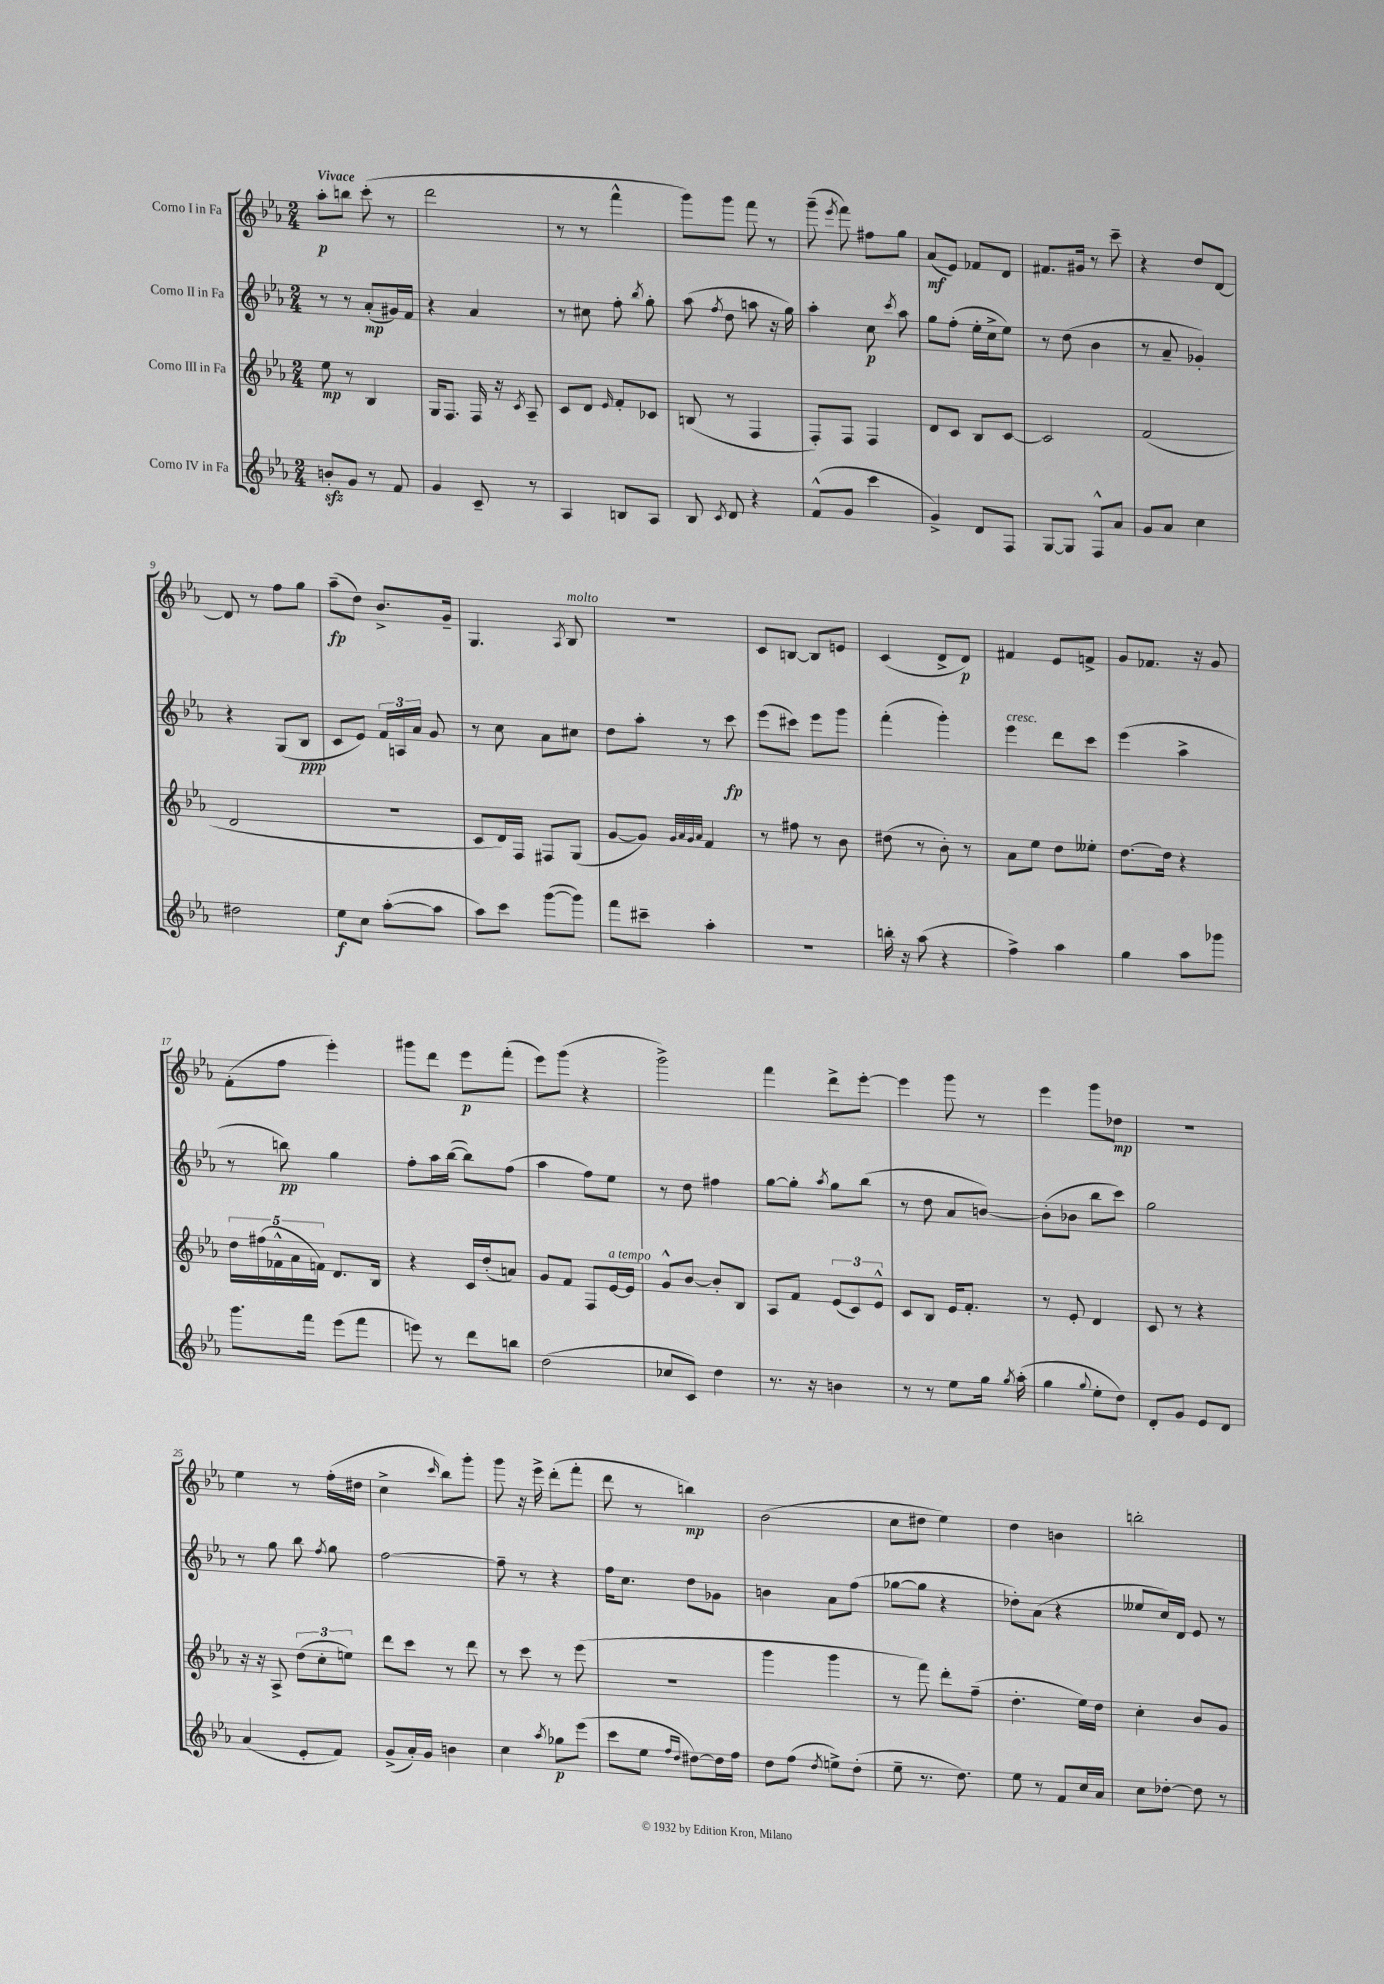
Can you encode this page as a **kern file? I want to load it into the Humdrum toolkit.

**kern	**dynam	**kern	**dynam	**kern	**dynam	**kern	**dynam
*part4	*part4	*part3	*part3	*part2	*part2	*part1	*part1
*staff4	*staff4	*staff3	*staff3	*staff2	*staff2	*staff1	*staff1
*I"Corno IV in Fa	*	*I"Corno III in Fa	*	*I"Corno II in Fa	*	*I"Corno I in Fa	*
*clefG2	*	*clefG2	*	*clefG2	*	*clefG2	*
*k[b-e-a-]	*	*k[b-e-a-]	*	*k[b-e-a-]	*	*k[b-e-a-]	*
*M2/4	*	*M2/4	*	*M2/4	*	*M2/4	*
=1	=1	=1	=1	=1	=1	=1	=1
!	!	!	!	!	!	!LO:TX:a:B:t=Vivace	!
8bnzz'/L	.	8ee-\	mp	8r	.	8aa-'\L	p
8g/J	.	8r	.	8r	.	8bbn\J	.
8r	.	4B-/	.	(8a-'/L	mp	(8ccc'\	.
8f/	.	.	.	16g#X/L)	.	8r	.
.	.	.	.	16f/JJ	.	.	.
=2	=2	=2	=2	=2	=2	=2	=2
4g/	.	16G/KL	.	4r	.	2ddd\	.
.	.	8.F/J	.	.	.	.	.
8c~/	.	16F/	.	4a-/	.	.	.
.	.	16r	.	.	.	.	.
.	.	8qc/	.	.	.	.	.
8r	.	8A-~/	.	.	.	.	.
=3	=3	=3	=3	=3	=3	=3	=3
4A-/	.	8c/L	.	8r	.	8r	.
.	.	8d/J	.	8cc#X\	.	8r	.
.	.	16qqe-/	.	.	.	.	.
8Bn/L	.	8f'/L	.	8ff'\	.	4fff^^\	.
.	.	.	.	8qbb-/	.	.	.
8A-/J	.	8c-X/J	.	8gg'\	.	.	.
=4	=4	=4	=4	=4	=4	=4	=4
8B-/	.	(8Bn/	.	(8aa-\	.	8ggg\L)	.
8qc/	.	.	.	8qff/	.	.	.
8d/	.	8r	.	8dd\	.	8ggg\J	.
4r	.	4F/	.	8aan\	.	8fff\	.
.	.	.	.	16r	.	8r	.
.	.	.	.	16gg\)	.	.	.
=5	=5	=5	=5	=5	=5	=5	=5
(8f^^/L	.	8F'/L)	.	4aa-'\	.	(8ggg~\	.
.	.	.	.	.	.	8qeee-/	.
8g/J	.	8F/J	.	.	.	8fff\)	.
4ccc\	.	4F/	.	8cc\	p	8ff#X\L	.
.	.	.	.	8qccc/	.	.	.
.	.	.	.	8aa-\	.	8gg\J	.
=6	=6	=6	=6	=6	=6	=6	=6
4g^/)	.	8d/L	.	8gg\L	.	(8a-/L	mf
.	.	8c/J	.	(8ff'\J	.	8e-/J)	.
8d/L	.	8B-/L	.	16ee-'\LL	.	8f-X/L	.
.	.	.	.	16cc^\J	.	.	.
8F/J	.	[8c/J	.	8ee-\J)	.	8d/J	.
=7	=7	=7	=7	=7	=7	=7	=7
[8G/L	.	2c/]	.	8r	.	8.f#X/L	.
8G/J]	.	.	.	(8dd\	.	.	.
.	.	.	.	.	.	16g#X/Jk	.
8F^^/L	.	.	.	4b-\	.	8r	.
8a-/J	.	.	.	.	.	8ccc~\	.
=8	=8	=8	=8	=8	=8	=8	=8
8g/L	.	(2f/	.	8r	.	4r	.
8a-/J	.	.	.	8a-~/	.	.	.
4cc\	.	.	.	4g-X'/)	.	8dd/L	.
.	.	.	.	.	.	[8d/J	.
!!LO:LB:g=z
=9	=9	=9	=9	=9	=9	=9	=9
2dd#X\	.	2d/	.	4r	.	8d/]	.
.	.	.	.	.	.	8r	.
.	.	.	.	(8G/L	.	8ff\L	.
.	.	.	.	8B-/J	ppp	8gg\J	.
=10	=10	=10	=10	=10	=10	=10	=10
8ee-\L	f	2r	.	8c/L	.	(8aa-~\L	fp
8cc\J	.	.	.	8e-/J)	.	8dd\J)	.
([8aa-'\L	.	.	.	24f/LL	.	8.b-^/L	.
.	.	.	.	24An/	.	.	.
.	.	.	.	24a-/JJ	.	.	.
8aa-\J]	.	.	.	8g/	.	.	.
.	.	.	.	.	.	16g~/Jk	.
=11	=11	=11	=11	=11	=11	=11	=11
8aa-\L)	.	8c/L	.	8r	.	4.G/	.
8ccc\J	.	16d/L)	.	8cc\	.	.	.
.	.	16F/JJ	.	.	.	.	.
([8ggg\L	.	8F#X/L	.	8a-\L	.	.	.
.	.	.	.	.	.	8qA-/	.
!	!	!	!	!	!	!LO:TX:a:i:t=molto	!
8ggg\J])	.	(8G/J	.	8cc#X\J	.	8B-/	.
=12	=12	=12	=12	=12	=12	=12	=12
8fff\L	.	[8g/L	.	8dd\L	.	2r	.
8ccc#X~\J	.	8g/J])	.	8aa-'\J	.	.	.
.	.	32qqg/LLL	.	.	.	.	.
.	.	32qqa-/	.	.	.	.	.
.	.	32qqg/	.	.	.	.	.
.	.	32qqa-/JJJ	.	.	.	.	.
4aa-'\	.	4f/	.	8r	.	.	.
.	.	.	.	8ccc\	fp	.	.
=13	=13	=13	=13	=13	=13	=13	=13
2r	.	8r	.	(8eee-\L	.	8c/L	.
.	.	8ff#X\	.	8ccc#X\J)	.	[8Bn/J	.
.	.	8r	.	8eee-\L	.	8B/L]	.
.	.	8b-\	.	8ggg\J	.	8en/J	.
=14	=14	=14	=14	=14	=14	=14	=14
16bbn'\	.	(8dd#X\	.	(4fff'\	.	(4c/	.
16r	.	.	.	.	.	.	.
(8aa-\	.	8r	.	.	.	.	.
4r	.	8b-'\)	.	4ggg'\)	.	8d^/L	.
.	.	8r	.	.	.	8d/J)	p
=15	=15	=15	=15	=15	=15	=15	=15
!	!	!	!	!LO:TX:a:i:t=cresc.	!	!	!
4ff^\)	.	8a-\L	.	4eee-\	.	4f#X/	.
.	.	8ee-\J	.	.	.	.	.
4aa-\	.	8dd\L	.	8ddd\L	.	8e-/L	.
.	.	8ee--X'\J	.	8ccc\J	.	8fn^/J	.
=16	=16	=16	=16	=16	=16	=16	=16
4gg\	.	[8.dd\L	.	(4eee-\	.	8g/L	.
.	.	.	.	.	.	8.f-X/J	.
.	.	16dd\Jk]	.	.	.	.	.
8aa-\L	.	4r	.	4aa-^\	.	.	.
.	.	.	.	.	.	16r	.
8ggg-X\J	.	.	.	.	.	8g/	.
!!LO:LB:g=z
=17	=17	=17	=17	=17	=17	=17	=17
8.ggg\L	.	20dd\LL	.	8r	.	(8f'\L	.
.	.	(20ff#X\	.	.	.	.	.
.	.	20f-X^^\	.	.	.	.	.
.	.	.	.	8bbn\)	pp	8ff\J	.
.	.	20a-\	.	.	.	.	.
16fff\Jk	.	.	.	.	.	.	.
.	.	20fn\JJ)	.	.	.	.	.
(8eee-\L	.	8.d/L	.	4gg\	.	4eee-'\)	.
8fff\J	.	.	.	.	.	.	.
.	.	16B-/Jk	.	.	.	.	.
=18	=18	=18	=18	=18	=18	=18	=18
8eeen\)	.	4r	.	8ff'\L	.	8ggg#X\L	.
8r	.	.	.	16aa-\L	.	8ddd\J	.
.	.	.	.	([16bb-\JJ	.	.	.
8ddd\L	.	16c/LL	.	8bb-\L])	.	8eee-\L	p
.	.	(16dd'/J	.	.	.	.	.
8bbn\J	.	8an/J)	.	(8ff\J	.	(8fff'\J	.
=19	=19	=19	=19	=19	=19	=19	=19
(2dd\	.	8g/L	.	4aa-\	.	8eee-\L)	.
.	.	8f/J	.	.	.	(8ggg\J	.
.	.	8F/L	.	8ff\L)	.	4r	.
!	!	!LO:TX:a:i:t=a tempo	!	!	!	!	!
.	.	[16e-/L	.	8ee-\J	.	.	.
.	.	16e-/JJ]	.	.	.	.	.
=20	=20	=20	=20	=20	=20	=20	=20
8cc-X/L	.	8g^^/L	.	8r	.	2ggg^\)	.
8c/J)	.	[8b-/J	.	8dd\	.	.	.
4dd\	.	8b-'/L]	.	4ff#X\	.	.	.
.	.	8B-/J	.	.	.	.	.
=21	=21	=21	=21	=21	=21	=21	=21
8.r	.	8A-/L	.	[8gg\L	.	4fff\	.
.	.	8f/J	.	8gg'\J]	.	.	.
16r	.	.	.	.	.	.	.
.	.	.	.	8qaa-/	.	.	.
4bn\	.	(12e-/L	.	8gg\L	.	8ddd^\L	.
.	.	12c/)	.	.	.	.	.
.	.	.	.	(8bb-\J	.	[8eee-'\J	.
.	.	12e-^^/J	.	.	.	.	.
=22	=22	=22	=22	=22	=22	=22	=22
8r	.	8c/L	.	8r	.	4eee-\]	.
8r	.	8B-/J	.	8dd\	.	.	.
8ee-\L	.	16e-/KL	.	8a-/L	.	8ggg\	.
.	.	8.f'/J	.	.	.	.	.
16gg\Jk	.	.	.	[8bn/J)	.	8r	.
8qgg/	.	.	.	.	.	.	.
(16aa-'\	.	.	.	.	.	.	.
=23	=23	=23	=23	=23	=23	=23	=23
4gg\	.	8r	.	(8b'\L]	.	4eee-\	.
.	.	8e-'/	.	8b-X\J	.	.	.
8qqgg/	.	.	.	.	.	.	.
8ee-'\L	.	4d/	.	8bb-\L	.	8ggg\L	.
8dd\J)	.	.	.	8ccc\J)	.	8dd-X\J	mp
=24	=24	=24	=24	=24	=24	=24	=24
8d'/L	.	8c/	.	2gg\	.	2r	.
8g/J	.	8r	.	.	.	.	.
8e-/L	.	4r	.	.	.	.	.
8d/J	.	.	.	.	.	.	.
!!LO:LB:g=z
=25	=25	=25	=25	=25	=25	=25	=25
(4a-/	.	16r	.	8r	.	4ee-\	.
.	.	16r	.	.	.	.	.
.	.	8A-^/	.	8gg\	.	.	.
8e-'/L	.	(12dd\L	.	8bb-\	.	8r	.
.	.	12cc'\	.	.	.	.	.
.	.	.	.	8qff/	.	.	.
8f/J)	.	.	.	8gg\	.	(16ff'\LL	.
.	.	12een\J)	.	.	.	.	.
.	.	.	.	.	.	16dd#X\JJ	.
=26	=26	=26	=26	=26	=26	=26	=26
(8g^/L	.	8ddd\L	.	[2ff\	.	4cc^\	.
16a-'/L)	.	8ccc\J	.	.	.	.	.
16g/JJ	.	.	.	.	.	.	.
.	.	.	.	.	.	16qqccc/	.
4bn\	.	8r	.	.	.	8bb-\L)	.
.	.	8ddd\	.	.	.	8ggg'\J	.
=27	=27	=27	=27	=27	=27	=27	=27
4cc\	.	8r	.	8ff~\]	.	8ggg\	.
.	.	8ccc\	.	8r	.	16r	.
.	.	.	.	.	.	16eee-^\	.
8qaa-/	.	.	.	.	.	.	.
8gg-X\L	p	8r	.	4r	.	(8ddd'\L	.
(8eee-\J	.	(8eee-\	.	.	.	8fff'\J	.
=28	=28	=28	=28	=28	=28	=28	=28
8ccc\L	.	2r	.	16ff\KL	.	8ddd\	.
.	.	.	.	8.cc\J	.	.	.
8ee-\J	.	.	.	.	.	8r	.
16qqff/LL	.	.	.	.	.	.	.
16qqdd/JJ	.	.	.	.	.	.	.
[8dd#X\L)	.	.	.	8dd\L	.	4bbn\)	mp
16dd#\L]	.	.	.	8g-X\J	.	.	.
16ff\JJ	.	.	.	.	.	.	.
=29	=29	=29	=29	=29	=29	=29	=29
8dd\L	.	4ggg\	.	4bn\	.	(2b-\	.
(8ff\J	.	.	.	.	.	.	.
8qdd/	.	.	.	.	.	.	.
8een^\L)	.	4ggg\	.	8a-\L	.	.	.
(8dd'\J	.	.	.	(8ff\J	.	.	.
=30	=30	=30	=30	=30	=30	=30	=30
8ee-~\	.	8r	.	[8gg-X\L	.	8cc\L	.
8.r	.	8fff\)	.	8gg-\J]	.	8dd#X\J	.
.	.	8ddd'\L	.	4r	.	4ee-\)	.
8.dd\)	.	.	.	.	.	.	.
.	.	(8ff~\J	.	.	.	.	.
=31	=31	=31	=31	=31	=31	=31	=31
8ee-\	.	4.dd'\	.	8dd-X'\L)	.	4dd\	.
8r	.	.	.	(8a-\J	.	.	.
8f/L	.	.	.	4r	.	4bn\	.
16cc/L	.	16ee-\LL)	.	.	.	.	.
16a-/JJ	.	16dd\JJ	.	.	.	.	.
=32	=32	=32	=32	=32	=32	=32	=32
8cc\L	.	4cc'\	.	8ee--X/L	.	2bbn'\	.
[8dd-X'\J	.	.	.	16cc/L)	.	.	.
.	.	.	.	16d/JJ	.	.	.
8dd-\]	.	8b-/L	.	8e-/	.	.	.
8r	.	8g/J	.	8r	.	.	.
==	==	==	==	==	==	==	==
*-	*-	*-	*-	*-	*-	*-	*-
